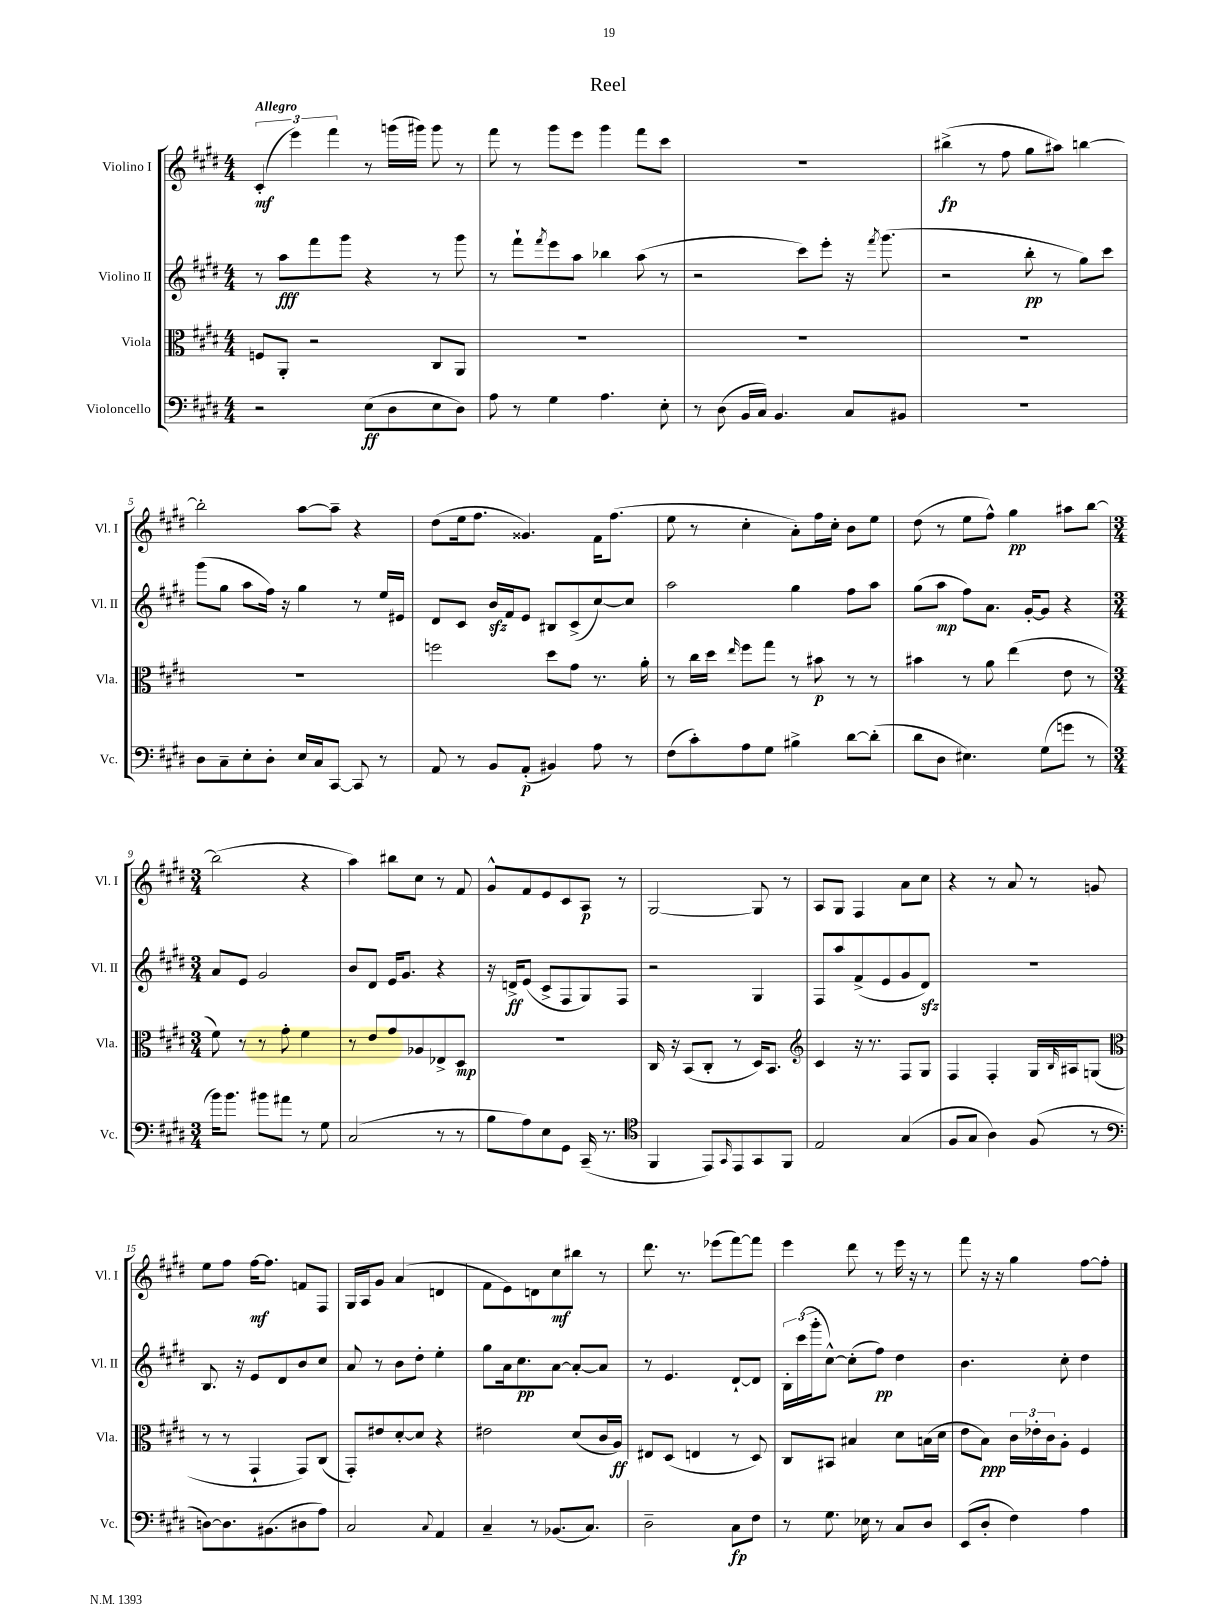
\header { title = "Reel" }
<<
\new StaffGroup <<
\new Staff = "s0" \with { instrumentName = "Violino I" shortInstrumentName = "Vl. I" } {
    \clef treble \key e \major \numericTimeSignature \time 4/4 \tempo "Allegro"
    \tuplet 3/2 { cis'4-.\mf( e'''4) fis'''4 } r8 g'''16( gis'''16) gis'''8 r8 |
    fis'''8 r8 gis'''8 e'''8 gis'''4 fis'''8 cis'''8 |
    R1 |
    bis''4->\fp( r8 fis''8 gis''8 ais''8) b''4~ |
    b''2-. a''8~ a''8-- r4 |
    dis''8( e''16 fis''8. gisis'4.) fis'16 fis''8.( |
    e''8 r8 cis''4-. a'8-.) fis''16 cis''16-. b'8 e''8 |
    dis''8( r8 e''8 fis''8-^) gis''4\pp ais''8 b''8~ |
    \numericTimeSignature \time 3/4 b''2( r4 |
    a''4) bis''8 cis''8 r8 fis'8 |
    gis'8-^ fis'8 e'8 cis'8 a8\p r8 |
    gis2~ gis8 r8 |
    a8 gis8 fis4 a'8 cis''8 |
    r4 r8 a'8 r8 g'8 |
    e''8 fis''8 fis''16~\mf fis''8. f'8 fis8 |
    gis16 a16 gis'8 a'4( d'4 |
    fis'8 e'8) d'8 cis''8\mf bis''8 r8 |
    dis'''8. r8. ees'''8( fis'''8~) fis'''8 |
    e'''4 dis'''8 r8 e'''16 r16 r8 |
    fis'''8 r16 r16 gis''4 fis''8~ fis''8-. \bar "|." |
}
\new Staff = "s1" \with { instrumentName = "Violino II" shortInstrumentName = "Vl. II" } {
    \clef treble \key e \major \numericTimeSignature \time 4/4
    r8 a''8\fff fis'''8 gis'''8 r4 r8 gis'''8 |
    r8 fis'''8-! \acciaccatura { fis'''8 } e'''8 a''8 bes''4 a''8( r8 |
    r2 cis'''8) e'''8-. r16 \acciaccatura { fis'''8 } gis'''8.( |
    r2 b''8-.\pp r8 gis''8) cis'''8 |
    gis'''8( gis''8 a''8 fis''16) r16 gis''4 r8 e''16 eis'16 |
    dis'8 cis'8 b'16\sfz fis'16 e'8 bis8 cis'8->( cis''8~) cis''8 |
    a''2 gis''4 fis''8 a''8 |
    gis''8( a''8\mp fis''8) a'8. gis'16~-. gis'8 r4 |
    \numericTimeSignature \time 3/4 a'8 e'8 gis'2 |
    b'8 dis'8 e'16 gis'8. r4 |
    r16 d'16->\ff e'8( cis'8-> fis8 gis8) fis8 |
    r2 gis4 |
    fis8 a''8 fis'8->( e'8 gis'8 dis'8\sfz) |
    R2. |
    b8. r16 e'8 dis'8 b'8 cis''8 |
    a'8 r8 b'8 dis''8-. e''4-. |
    gis''8 a'16 cis''8.\pp a'8~ a'8~-. a'8 |
    r8 e'4. dis'8~-! dis'8 |
    \tuplet 3/2 { b16-. cis'''16( gis'''16-. } cis''8~-^) cis''8-.( fis''8\pp) dis''4 |
    b'4. cis''8-. dis''4 \bar "|." |
}
\new Staff = "s2" \with { instrumentName = "Viola" shortInstrumentName = "Vla." } {
    \clef alto \key e \major \numericTimeSignature \time 4/4
    f8 a,8-. r2 cis8 a,8 |
    R1 |
    R1 |
    R1 |
    R1 |
    f''2 dis''8 gis'8 r8. a'16-. |
    r8 cis''16 dis''16 \grace { e''16 } fis''8 gis''8 r8 bis'8\p r8 r8 |
    bis'4 r8 a'8 e''4( e'8 r8 |
    \numericTimeSignature \time 3/4 fis'8) r8 r8 gis'8-. fis'4 |
    r8 e'8 gis'8 aes8 ees8-> dis8\mp |
    R2. |
    cis16 r16 b,8( cis8-. r8 dis16) b,8. |
    \clef treble cis'4 r16 r8. fis8 gis8 |
    fis4 fis4-. gis16 \grace { b16 } ais16 g8( |
    \clef alto r8 r8 gis,4-! gis,8) cis8( |
    gis,8-.) eis'8 dis'8~-. dis'8 r4 |
    eis'2 dis'8( cis'16 a16\ff) |
    eis8 dis8( e4 r8 dis8) |
    cis8 bis,8 bis4 dis'8 b16( dis'16 |
    e'8 b8\ppp) \tuplet 3/2 { cis'16 ees'16-. cis'16 } a8-. fis4 \bar "|." |
}
\new Staff = "s3" \with { instrumentName = "Violoncello" shortInstrumentName = "Vc." } {
    \clef bass \key e \major \numericTimeSignature \time 4/4
    r2 e8\ff( dis8 e8 dis8) |
    a8 r8 gis4 a4. e8-. |
    r8 dis8( b,16 cis16) b,4. cis8 bis,8 |
    R1 |
    dis8 cis8-- e8-. dis8-. e16 cis16 cis,8~ cis,8 r8 |
    a,8 r8 b,8 a,8-.\p( bis,4) a8 r8 |
    fis8( cis'8-.) a8 gis8 bis4-> dis'8~ dis'8-.( |
    dis'8 dis8 eis4.) gis8( g'8 r8 |
    \numericTimeSignature \time 3/4 b'16) b'8. bis'8 ais'8 r8 gis8 |
    cis2( r8 r8 |
    b8 a8) e8 gis,8 cis,16--( r8. |
    \clef tenor fis,4 e,8) \grace { gis,16 } e,8 gis,8 fis,8 |
    e2 gis4( |
    fis8 gis8 a4) fis8( r8 |
    \clef bass d8~) d8. bis,8.( dis8 a8) |
    cis2 \appoggiatura { cis8 } a,4 |
    cis4-- r8 bes,8.( cis8.) |
    dis2-- cis8\fp fis8 |
    r8 gis8. ees16 r8 cis8 dis8 |
    e,8( dis8-. fis4) a4 \bar "|." |
}
>>
>>
